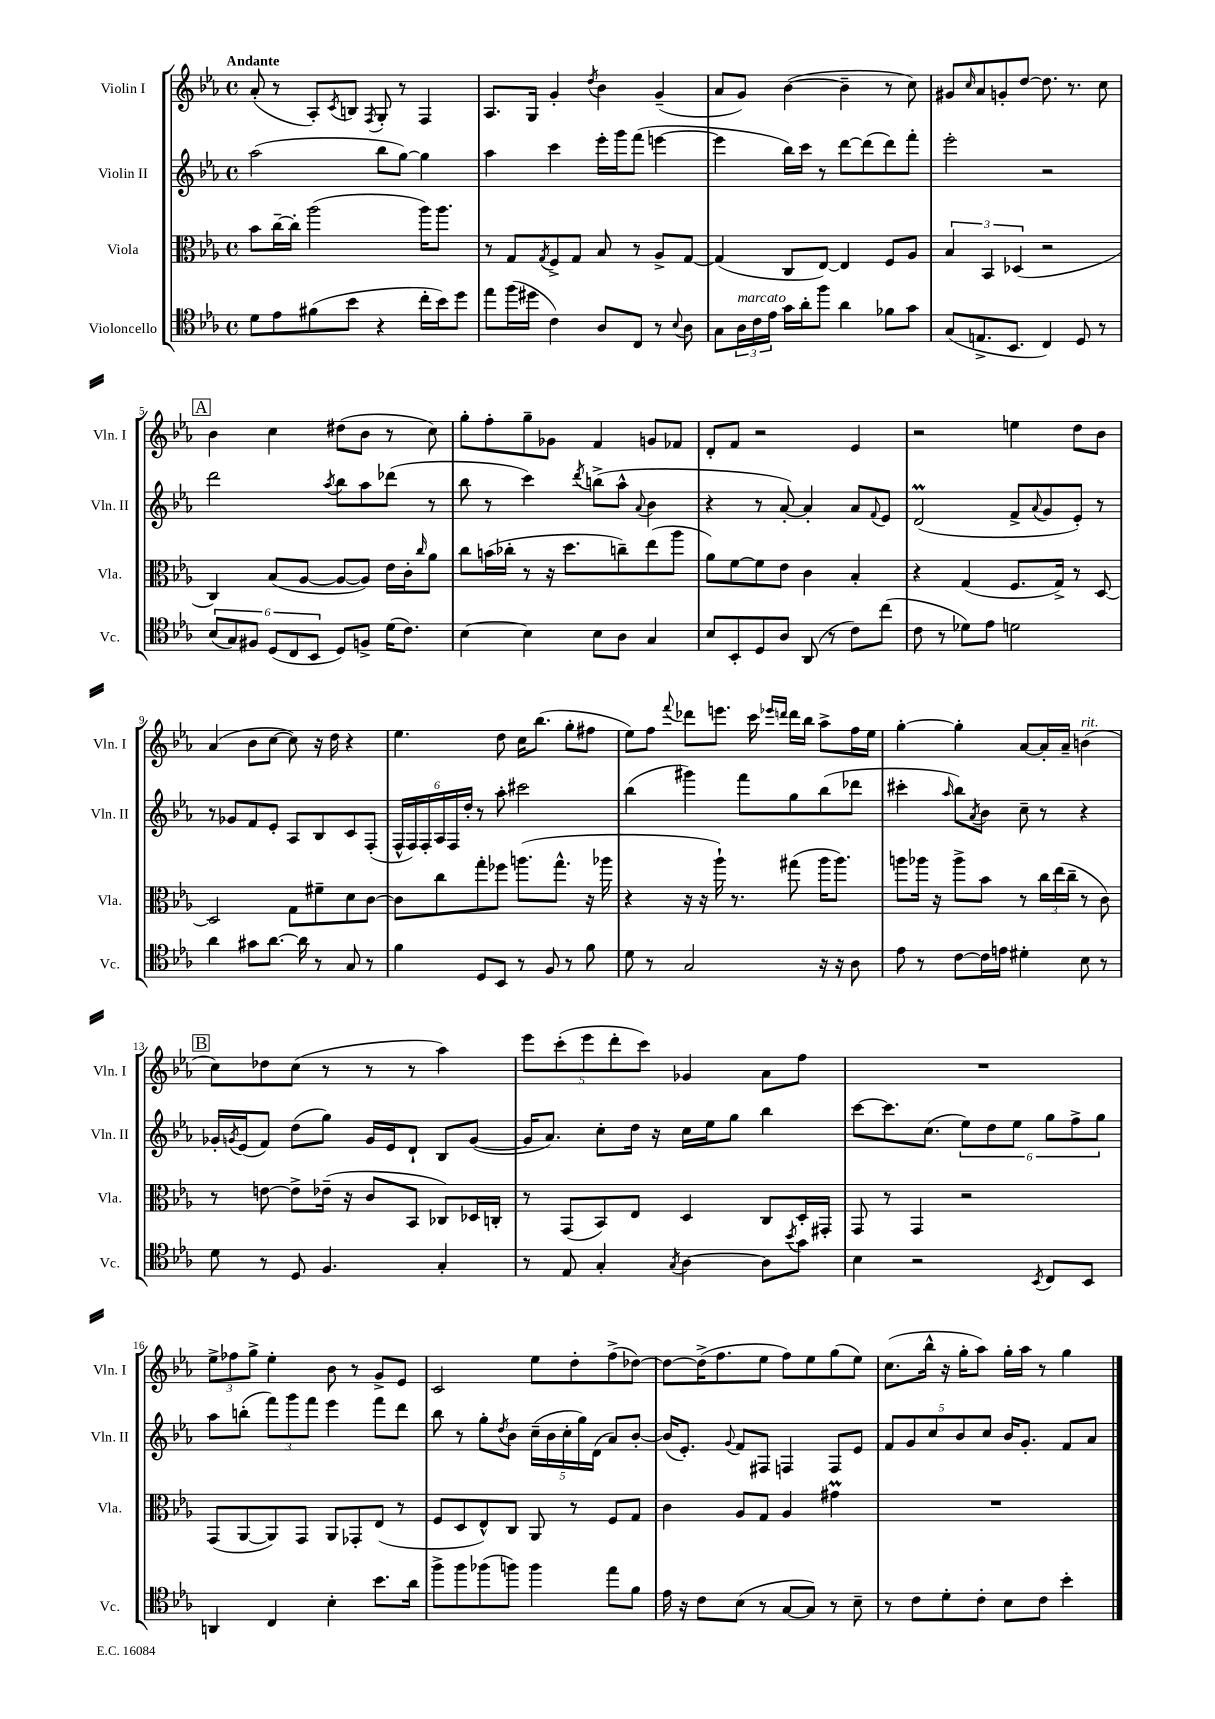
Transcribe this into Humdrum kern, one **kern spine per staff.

**kern	**kern	**kern	**kern
*staff4	*staff3	*staff2	*staff1
*clefC4	*clefC3	*clefG2	*clefG2
*k[b-e-a-]	*k[b-e-a-]	*k[b-e-a-]	*k[b-e-a-]
*M4/4	*M4/4	*M4/4	*M4/4
*met(c)	*met(c)	*met(c)	*met(c)
8d	8b-	(2aa-	(8a-'
8e-	[16cc~	.	8r
.	16cc']	.	.
(8f#	(2aa-	.	8A-')
.	.	.	8qc
8b-	.	.	8B
.	.	.	8qF
4r	.	8bb-	8G'
.	.	[8gg)	8r
16cc'	16aa-)	4gg]	4F
16b-)	8.aa-	.	.
8dd	.	.	.
=	=	=	=
8ee-	8r	4aa-	8.A-
(16ff	8G	.	.
16dd#	.	.	16G
.	8qG	.	.
4c)	8F^	4ccc	4g'
.	8G	.	.
.	.	.	8qdd
8A-	8B-	16eee-'	4b-
.	.	16ggg	.
8C	8r	(8fff	.
8r	8A-^	[4eee	(4g~
8qqB-	.	.	.
8A-	[8G	.	.
=	=	=	=
8G	(4G]	4eee]	8a-
24A-	.	.	8g)
24c	.	.	.
24e-	.	.	.
16g	8C	16bb-)	([4b-
16a-'	.	16ccc	.
8ff	[8E-)	8r	.
4a-	4E-]	[8ddd	4b-~]
.	.	(8ddd]	.
8f-	8F	8ddd)	8r
8g	8A-	8fff'	8cc)
=	=	=	=
(8G	6B-	2eee-'	8g#
.	.	.	16qqcc
8.E^	.	.	8a-
.	6BB-	.	.
.	.	.	8g'
8.BB-	.	.	.
.	(6D-	.	.
.	.	.	[8dd
4C)	2r	2r	8.dd]
.	.	.	8.r
8D	.	.	.
8r	.	.	8cc
=	=	=	=
(12B-	4C)	2ddd	4b-
12G)	.	.	.
12F#	.	.	.
(12D	(8B-	.	4cc
12C	.	.	.
.	[8A-	.	.
12BB-	.	.	.
.	.	8qaa-	.
8D)	8A-_	8bb-	(8dd#
8F^	8A-])	8aa-	8b-
(16d	16e-	(8ddd-	8r
8.c)	16c'	.	.
.	16qqcc	.	.
.	8a-	8r	8cc)
=	=	=	=
[4B-	8cc	8bb-	8gg'
.	(16b	8r	8ff'
.	16cc-'	.	.
4B-]	8r	4ccc)	8gg~
.	16r	.	8g-
.	8.dd	.	.
.	.	8qddd	.
8B-	.	(8bb^	4f
8A-	8cc~)	8aa-^^	.
.	.	8qqa-	.
4G	(8ee-	4b-	8g
.	8aa-	.	8f-
=	=	=	=
8B-	8a-)	4r	8d'
8BB-'	[8f	.	8f
8D	8f]	8r	2r
8A-	8e-	[8a-')	.
(8AA-	4c	4a-']	.
8r	.	.	.
8c)	4B-'	8a-	4e-
.	.	8qqf	.
(8cc	.	8e-	.
=	=	=	=
8c	4r	(2d	2r
8r	.	.	.
8d-)	(4G	.	.
8e-	.	.	.
2d	8.F	8f^	4ee
.	.	8qqa-	.
.	.	8g	.
.	16G^)	.	.
.	8r	8e-')	8dd
.	[8D	8r	8b-
=	=	=	=
4a-	2D]	8r	(4a-
.	.	8g-	.
8g#	.	8f	8b-
[8.a-	.	8e-'	[8cc
.	8G	8A-	8cc])
16a-]	.	.	.
8r	8f#~	8B-	16r
.	.	.	16dd
8G	8d	8c	4r
8r	[8c	(8F'	.
=	=	=	=
4f	8c]	24F^^	4.ee-
.	.	24F)	.
.	.	24F'	.
.	8cc	24A-	.
.	.	24F	.
.	.	24dd'	.
8D	8gg'	8r	.
8BB-	8ff-	8aa-'	8dd
8r	(8.aa	2ccc#	16cc
.	.	.	(8.bb-
8F	.	.	.
.	8.gg^^	.	.
8r	.	.	8gg'
8f	16r	.	8ff#
.	16aa-	.	.
=	=	=	=
8d	4r	(4bb-	8ee-)
8r	.	.	8ff
.	.	.	8qqfff
2G	16r	4ggg#)	8ddd-
.	16r	.	.
.	16aa-`)	.	8.eee
.	8.r	.	.
.	.	8fff	.
.	.	.	16ccc
.	.	.	16qqeee-
.	.	.	16qqddd
.	(8gg#	8gg	16ddd
.	.	.	16bb-
16r	16aa-	(8bb-	8aa-^
16r	8.aa-)	.	.
8A-	.	8ddd-	16ff
.	.	.	16ee-
=	=	=	=
8e-	8aa	4ccc#'	[4gg'
8r	16aa-	.	.
.	16r	.	.
.	.	16qqaa-	.
[8c	8aa-^	8bb-)	4gg']
.	.	8qa-	.
16c]	8b-	8b-	.
16e	.	.	.
4d#'	8r	8cc~	[8a-
.	24cc	8r	16a-']
.	(24ee-	.	.
.	.	.	16a-~
.	24cc~	.	.
8B-	8r	4r	(4b
8r	8c)	.	.
=	=	=	=
8d	8r	16g-'	8cc)
.	.	8qg	.
.	.	(16e-	.
8r	[8e	8f)	8dd-
8D	8e^]	(8dd	(8cc
4.F	(16e-~	8gg)	8r
.	16r	.	.
.	8c	16g	8r
.	.	16e-	.
.	8BB-	8d`	8r
4G'	8C-)	8B-	4aa-)
.	16D-	([8g	.
.	16C'	.	.
=	=	=	=
8r	8r	16g]	10eee-
.	.	8.a-)	.
.	.	.	(10ccc'
8E-	(8GG	.	.
.	.	.	10eee-
4G'	8BB-)	8cc'	.
.	.	.	10ddd'
.	8E-	16dd	.
.	.	.	10ccc)
.	.	16r	.
8qG	.	.	.
[4A-	4D	16cc	4g-
.	.	16ee-	.
.	.	8gg	.
8A-]	8C	4bb-	8a-
8qb-	.	.	.
8g	16D'	.	8ff
.	16GG#'	.	.
=	=	=	=
4B-	8GG	[8ccc	1r
.	8r	8.ccc]	.
2r	4GG	.	.
.	.	(8.cc	.
.	2r	12ee-)	.
.	.	12dd	.
.	.	12ee-	.
8qBB-	.	.	.
8C	.	12gg	.
.	.	12ff^	.
8BB-	.	.	.
.	.	12gg	.
=	=	=	=
4AA	(8GG	8aa-	12ee-^
.	.	.	12ff-
.	[8AA-	(8bb'	.
.	.	.	12gg^
4C	8AA-])	12fff)	4ee-'
.	.	12ggg	.
.	8GG	.	.
.	.	12fff	.
4B-'	8AA-	4eee-	8b-
.	8GG-'	.	8r
8.b-	(8E-	8fff	8g^
.	8r	8ddd	8e-
16a-	.	.	.
=	=	=	=
8ff^	8F	8bb-	2c
8ff	8D	8r	.
(8ff-	8E-^^)	8gg'	.
.	.	8qdd	.
8ff)	8C	8b-	.
4ff	8AA-	(20cc~	8ee-
.	.	20b-	.
.	.	20cc'	.
.	8r	.	8dd'
.	.	20gg)	.
.	.	(20d	.
8ee-	8F	8a-)	(8ff^
8f	8G	[8b-'	[8dd-)
=	=	=	=
16e-	4c	(16b-]	8dd-_
16r	.	8.e-')	.
8c	.	.	(16dd-^]
.	.	.	8.ff
.	.	8qqg	.
(8B-	8A-	8f	.
8r	8G	8F#	8ee-
[8G	4A-	4F	8ff)
8G])	.	.	8ee-
8r	4g#	8F	(8gg
8B-~	.	8e-	8ee-)
=	=	=	=
8r	1r	10f	(8.cc
.	.	10g	.
8c	.	.	.
.	.	.	16bb-^^
.	.	10cc	.
8d'	.	.	16r
.	.	10b-	.
.	.	.	16gg'
8c'	.	.	8aa-)
.	.	10cc	.
8B-	.	16b-	16gg'
.	.	8.g'	16aa-
8c	.	.	8r
4b-'	.	8f	4gg
.	.	8a-	.
==	==	==	==
*-	*-	*-	*-
